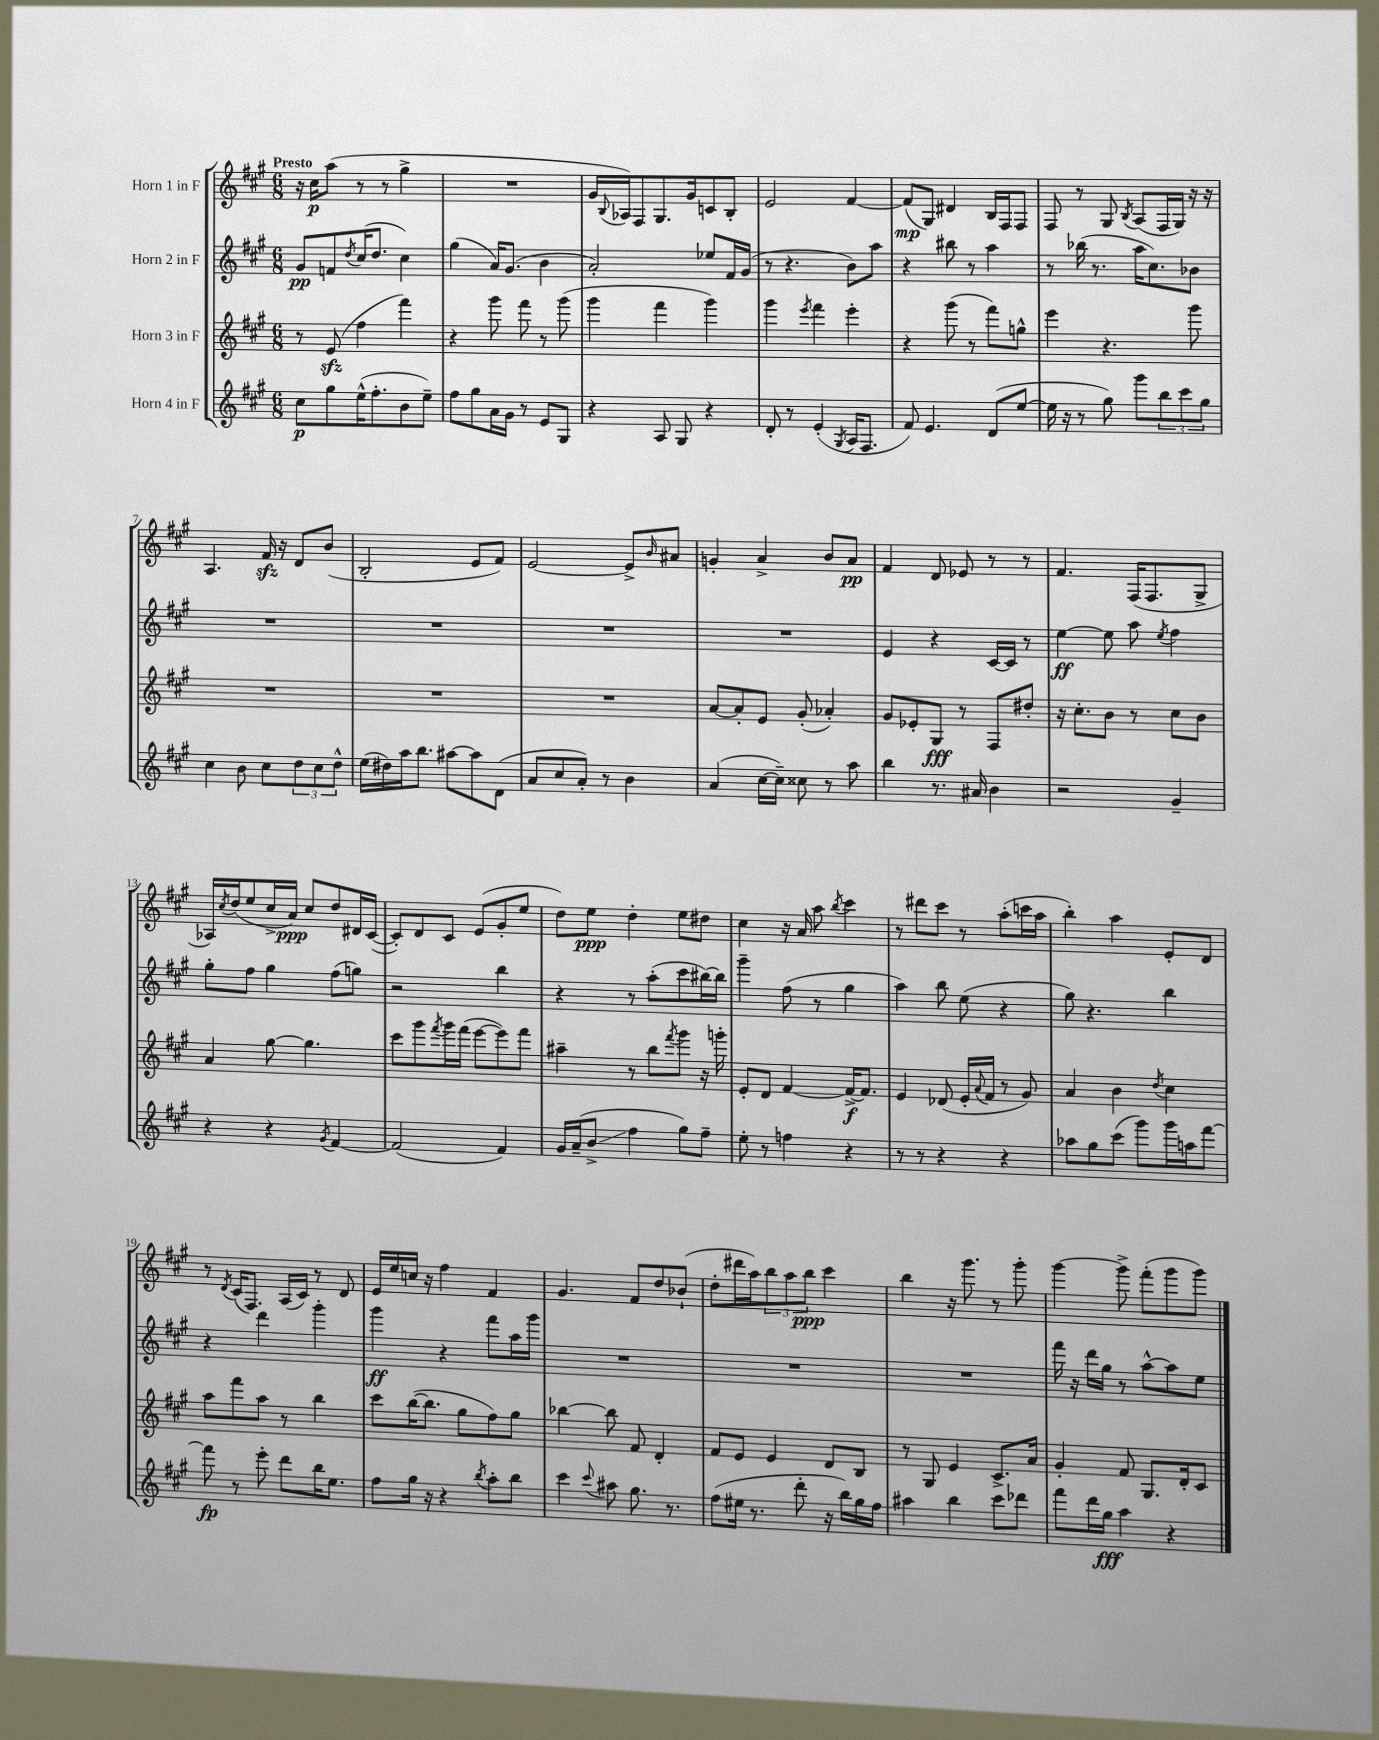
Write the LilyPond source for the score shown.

<<
\new StaffGroup <<
\new Staff = "s0" \with { instrumentName = "Horn 1 in F" } {
    \clef treble \key a \major \numericTimeSignature \time 6/8 \tempo "Presto"
    r16 cis''16\p a''8( r8 r8 gis''4-> |
    R2. |
    gis'16 \appoggiatura { b8 } aes16) fis8 gis8. gis'16 c'8 b8-. |
    e'2 fis'4~ |
    fis'8\mp( gis8) dis'4 b16 fis16 fis8 |
    fis8 r8 gis8 \acciaccatura { b8 } a8( fis16 gis16) r16 r16 |
    a4. fis'16\sfz r16 d'8 b'8( |
    b2-. e'8 fis'8) |
    e'2~ e'8-> \grace { b'16 } ais'8 |
    g'4-. a'4-> b'8 a'8\pp |
    fis'4 d'8 ees'8 r8 r8 |
    fis'4. fis16( fis8. gis8-> |
    aes16) \acciaccatura { cis''8 } d''16( e''8 cis''16-> a'16\ppp) cis''8 d''8 dis'16 cis'16~( |
    cis'8-.) d'8 cis'8 e'8( gis'8-. e''8 |
    d''8) e''8\ppp d''4-. e''8 dis''8 |
    cis''4 r16 a'16 a''8 \acciaccatura { b''8 } cis'''4 |
    r8 dis'''8 cis'''8 r8 a''8-.( c'''16 a''16 |
    b''4-.) a''4 e'8-. d'8 |
    r8 \acciaccatura { d'8 } cis'16( fis8.) a16( cis'16) r8 d'8 |
    e'16 e''16 c''16 r16 fis''4 fis'4 |
    gis'4. fis'8 d''8 bes'8-!( |
    d''8-. dis'''16 a''16) \tuplet 3/2 { b''8 a''8 b''8\ppp } cis'''4 |
    b''4 r16 gis'''8. r8 gis'''8-. |
    gis'''4~ gis'''8-> fis'''8-.( gis'''8 gis'''8) \bar "|." |
}
\new Staff = "s1" \with { instrumentName = "Horn 2 in F" } {
    \clef treble \key a \major \numericTimeSignature \time 6/8
    gis'8\pp f'8 \acciaccatura { d''8 } cis''16( d''8. cis''4) |
    gis''4( a'16) gis'8.( b'4 |
    a'2-.) ees''8 fis'16 gis'16( |
    r8 r4. b'8) a''8 |
    r4 bis''8 r8 a''4 |
    r8 bes''16( r8. a''16 cis''8.) bes'8 |
    R2. |
    R2. |
    R2. |
    R2. |
    e'4 r4 cis'16~ cis'16 r8 |
    e''4~\ff e''8 a''8 \acciaccatura { e''8 } fis''4 |
    gis''8-. fis''8 gis''4 fis''8( g''8) |
    r2 b''4 |
    r4 r8 a''8-.( cis'''8 bis''16~) bis''16 |
    gis'''4-- fis''8( r8 gis''4 |
    a''4) b''8 e''8( r4 |
    gis''8) r4. b''4 |
    r4 d'''4 gis'''4-. |
    gis'''4\ff r4 fis'''8 a''16 gis'''16 |
    R2. |
    R2. |
    R2. |
    fis'''16 r16 d'''16 gis''16 r8 a''8~-^ a''8 e''8 \bar "|." |
}
\new Staff = "s2" \with { instrumentName = "Horn 3 in F" } {
    \clef treble \key a \major \numericTimeSignature \time 6/8
    r8 e'8\sfz( fis''4 fis'''4) |
    r4 gis'''8 fis'''8 r8 gis'''8( |
    gis'''4 fis'''4 gis'''4) |
    gis'''4 \acciaccatura { e'''8 } fis'''4 e'''4-. |
    r4 gis'''8( r8 fis'''8) g''8-^ |
    e'''4 r4. gis'''8 |
    R2. |
    R2. |
    R2. |
    a'8~ a'8-. e'8 gis'8-.( aes'4-.) |
    gis'8 ees'8-. gis8\fff r8 fis8 dis''8-. |
    r16 cis''8.-. b'8 r8 cis''8 b'8 |
    a'4 gis''8~ gis''4. |
    cis'''8 gis'''8 \acciaccatura { fis'''8 } gis'''16 fis'''16( e'''8~ e'''8) fis'''8 |
    ais''4-- r8 b''8 \acciaccatura { fis'''8 } gis'''8 r16 g'''16-. |
    e'8-. d'8 fis'4~ fis'16~->\f fis'8. |
    e'4 des'8( e'16-. \appoggiatura { a'8 } fis'16 r8 gis'8) |
    a'4 b'4 \acciaccatura { d''8 } cis''4 |
    a''8 fis'''8 a''8 r8 b''4 |
    cis'''8 b''16~( b''8. gis''8 fis''8) gis''8 |
    bes''4~ bes''8 fis'8 d'4-. |
    fis'8 e'8 e'4 d'8 b8 |
    r8 gis8 e'4 cis'8.-> a'16 |
    gis'4-. fis'8 gis8. d'16-. cis'8 \bar "|." |
}
\new Staff = "s3" \with { instrumentName = "Horn 4 in F" } {
    \clef treble \key a \major \numericTimeSignature \time 6/8
    cis''8\p gis''8 e''16-^( fis''8.-. b'8 e''8--) |
    fis''8 gis''8 a'16 gis'16 r8 e'8 gis8 |
    r4 a8 gis8 r4 |
    d'8-. r8 e'4-.( \acciaccatura { gis8 } a16 fis8. |
    fis'8) e'4. d'8( e''8~ |
    e''16 r16 r8 gis''8) gis'''8 \tuplet 3/2 { b''8 cis'''8 gis''8 } |
    cis''4 b'8 cis''8 \tuplet 3/2 { d''8 cis''8 d''8-^ } |
    e''16( dis''16) a''16 b''8. ais''8~ ais''8 d'8( |
    a'8 cis''8 a'8-.) r8 b'4 |
    a'4( cis''16~ cis''16--) cisis''8 r8 a''8 |
    b''4 r8. ais'16 b'4 |
    r2 gis'4-- |
    r4 r4 \acciaccatura { gis'8 } fis'4~ |
    fis'2( fis'4) |
    gis'16 a'16--( b'8->\glissando fis''4 gis''8) fis''8-- |
    e''8-. r8 f''4 r4 |
    r8 r8 r4 r4 |
    aes''8 gis''8 cis'''8( gis'''8) gis'''16 a''16 fis'''8~ |
    fis'''8\fp r8 e'''8-. d'''8 b''16 e''8. |
    fis''8 gis''16 r16 r4 \acciaccatura { b''8 } a''8-. b''8 |
    cis'''4 \appoggiatura { cis'''8 } ais''8 gis''8. r8. |
    fis''8( eis''16 r8. d'''8-. r16 b''16) gis''16 fis''16 |
    ais''4 b''4 cis'''8 des'''8 |
    fis'''8 d'''16 gis''16\fff a''4 r4 \bar "|." |
}
>>
>>
